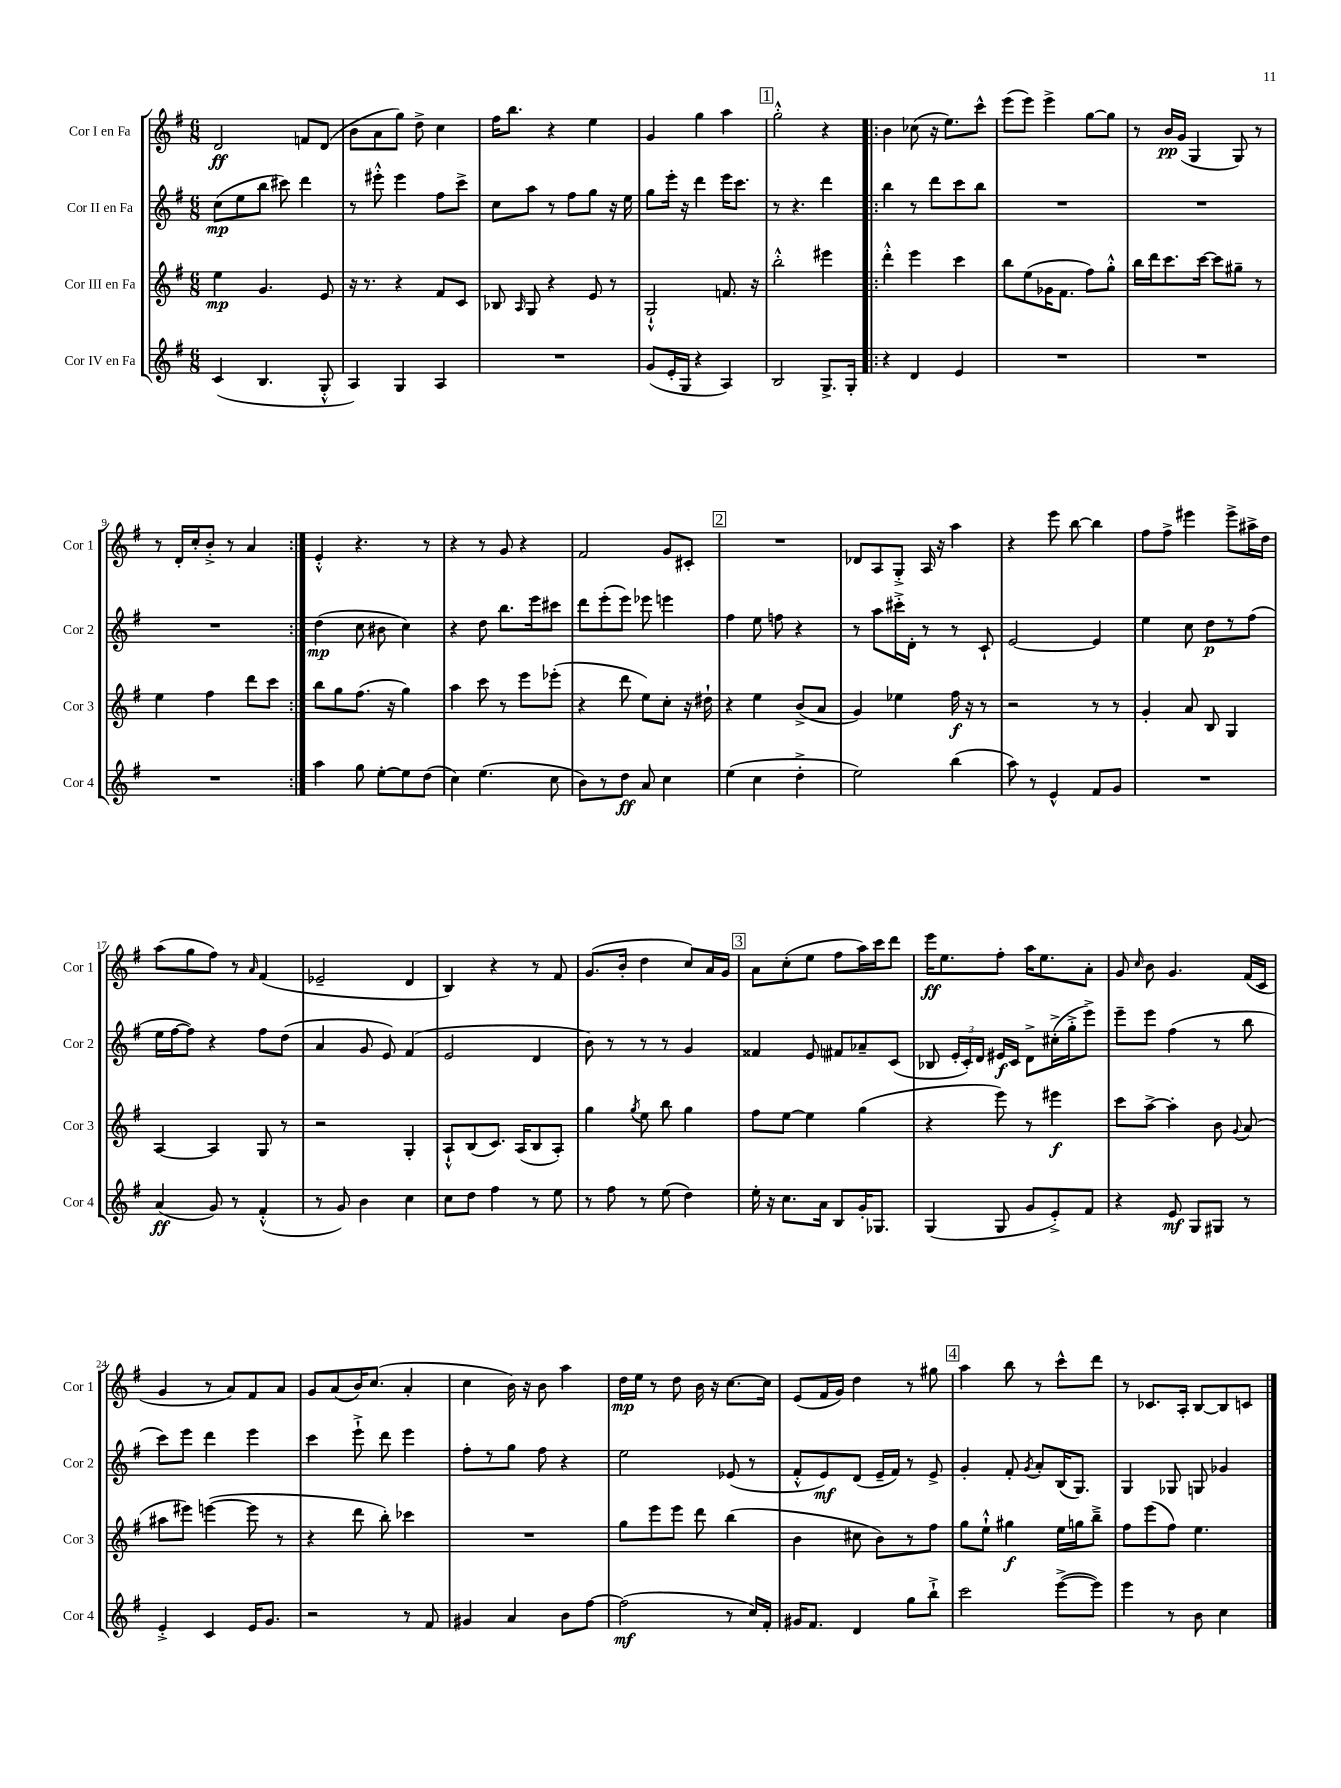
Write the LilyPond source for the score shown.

<<
\new StaffGroup <<
\new Staff = "s0" \with { instrumentName = "Cor I en Fa" shortInstrumentName = "Cor 1" } {
    \clef treble \key g \major \numericTimeSignature \time 6/8
    \autoBeamOff d'2\ff f'8[ d'8]( |
    b'8[ a'8 g''8]) d''8-> c''4 |
    fis''16[ b''8.] r4 e''4 |
    g'4 g''4 a''4 |
    \mark \markup { \box "1" } g''2-.-^ r4 |
    \repeat volta 2 { b'4 ces''8( r16 e''8.[) c'''8]-^ |
    e'''8[( e'''8]) e'''4-> g''8[~ g''8] |
    r8 b'16[\pp g'16]( g4 g8) r8 |
    r8 d'16[-. c''16-. b'8]-.-> r8 a'4 | }
    e'4-.-^ r4. r8 |
    r4 r8 g'8 r4 |
    fis'2 g'8[ cis'8]-. |
    \mark \markup { \box "2" } R2. |
    des'8[ a8 g8]-.-> a16 r16 a''4 |
    r4 e'''8 b''8~ b''4 |
    fis''8[ fis''8]-> eis'''4 eis'''8[-> ais''16-> d''16] |
    a''8[( g''8 fis''8]) r8 \grace { a'16 } fis'4( |
    ees'2-- d'4 |
    b4) r4 r8 fis'8 |
    g'8.[( b'16]-. d''4 c''8[) a'16 g'16] |
    \mark \markup { \box "3" } a'8[ c''8-.( e''8] fis''8[ a''16) c'''16 d'''8] |
    e'''16[\ff e''8. fis''8]-. a''16[ e''8. a'8]-. |
    g'8 \grace { c''16 } b'8 g'4. fis'16[( c'16] |
    g'4 r8 a'8[) fis'8 a'8] |
    g'8[ a'8( b'16) c''8.]( a'4-. |
    c''4 b'16) r16 b'8 a''4 |
    d''16[\mp e''16] r8 d''8 b'16 r16 c''8.[~ c''16] |
    e'8[( fis'16 g'16]) d''4 r8 gis''8 |
    \mark \markup { \box "4" } a''4 b''8 r8 c'''8[-^ d'''8] |
    r8 ces'8.[ a16]-. b8[~ b8 c'8] \bar "|." |
}
\new Staff = "s1" \with { instrumentName = "Cor II en Fa" shortInstrumentName = "Cor 2" } {
    \clef treble \key g \major \numericTimeSignature \time 6/8
    \autoBeamOff c''8[\mp( e''8 b''8] cis'''8) d'''4 |
    r8 eis'''8-.-^ eis'''4 fis''8[ c'''8]-> |
    c''8[ a''8] r8 fis''8[ g''8] r16 e''16 |
    g''8[ e'''16]-. r16 d'''4 e'''16[ c'''8.] |
    \mark \markup { \box "1" } r8 r4. d'''4 |
    \repeat volta 2 { b''4 r8 d'''8[ c'''8 b''8] |
    R2. |
    R2. |
    R2. | }
    d''4\mp( c''8 bis'8 c''4) |
    r4 d''8 b''8.[ e'''16 cis'''8] |
    d'''8[ e'''8-.( e'''8]) ees'''8 e'''4 |
    \mark \markup { \box "2" } fis''4 e''8 f''8 r4 |
    r8 a''8[ cis'''16-.-> d'16]-. r8 r8 c'8-! |
    e'2~ e'4 |
    e''4 c''8 d''8[\p r8 fis''8]( |
    e''16[ fis''16~ fis''8]) r4 fis''8[ d''8]( |
    a'4 g'8 e'8) fis'4( |
    e'2 d'4 |
    b'8) r8 r8 r8 g'4 |
    \mark \markup { \box "3" } fisis'4 e'8 fis'8[ aes'8-- c'8]( |
    bes8 \tuplet 3/2 { e'16[-. c'16-.) d'16] } eis'16[\f c'16] d'8[-> cis''16-.->( g''16-.-> e'''8]->) |
    e'''8[-- e'''8] fis''4( r8 b''8 |
    c'''8[) e'''8] d'''4 e'''4 |
    c'''4 e'''8-!-> d'''8 e'''4 |
    fis''8[-. r8 g''8] fis''8 r4 |
    e''2 ees'8( r8 |
    fis'8[-.-^ e'8\mf) d'8]( e'16[-- fis'16]) r8 e'8-> |
    \mark \markup { \box "4" } g'4-. fis'8-. \acciaccatura { g'8 } a'8[-. b16( g8.]) |
    g4 ges8 g8 ges'4 \bar "|." |
}
\new Staff = "s2" \with { instrumentName = "Cor III en Fa" shortInstrumentName = "Cor 3" } {
    \clef treble \key g \major \numericTimeSignature \time 6/8
    \autoBeamOff e''4\mp g'4. e'8 |
    r16 r8. r4 fis'8[ c'8] |
    bes8 \grace { a16 } g8 r4 e'8 r8 |
    g2-!-^ f'8. r16 |
    \mark \markup { \box "1" } b''2-.-^ eis'''4 |
    \repeat volta 2 { d'''4-.-^ e'''4 c'''4 |
    b''8[ e''8( ges'16 fis'8.] fis''8[) g''8]-.-^ |
    b''16[ d'''16 c'''8. c'''16]~ c'''8[ gis''8]-- r8 |
    e''4 fis''4 d'''8[ c'''8] | }
    b''8[ g''8 fis''8.]( r16 g''4) |
    a''4 c'''8 r8 e'''8[ ees'''8]-.( |
    r4 d'''8 e''8[) c''8]-. r16 dis''16-! |
    \mark \markup { \box "2" } r4 e''4 b'8[->( a'8] |
    g'4) ees''4 fis''16\f r16 r8 |
    r2 r8 r8 |
    g'4-. a'8 b8 g4 |
    a4~ a4 g8 r8 |
    r2 g4-. |
    a8[-!-^ b8( c'8.]) a16[( b8 a8]-.) |
    g''4 \acciaccatura { g''8 } e''8 b''8 g''4 |
    \mark \markup { \box "3" } fis''8[ e''8]~ e''4 g''4( |
    r4 e'''8) r8 eis'''4\f |
    c'''8[ a''8]~-> a''4-. b'8 \appoggiatura { g'8 } a'8( |
    ais''8[ eis'''8]) e'''4~( e'''8 r8 |
    r4 d'''8 b''8-.) ces'''4 |
    R2. |
    g''8[ e'''8 e'''8] d'''8 b''4( |
    b'4 cis''8 b'8[) r8 fis''8] |
    \mark \markup { \box "4" } g''8[ e''8]-!-^ gis''4\f e''16[ g''16 b''8]---> |
    fis''8[ e'''8( fis''8]) e''4. \bar "|." |
}
\new Staff = "s3" \with { instrumentName = "Cor IV en Fa" shortInstrumentName = "Cor 4" } {
    \clef treble \key g \major \numericTimeSignature \time 6/8
    \autoBeamOff c'4( b4. g8-.-^ |
    a4) g4 a4 |
    R2. |
    g'8[( e'16-. g16] r4 a4) |
    \mark \markup { \box "1" } b2 g8.[-> g16]-. |
    \repeat volta 2 { r4 d'4 e'4 |
    R2. |
    R2. |
    R2. | }
    a''4 g''8 e''8[~-. e''8 d''8]( |
    c''4) e''4.( c''8 |
    b'8[) r8 d''8]\ff a'8 c''4 |
    \mark \markup { \box "2" } e''4( c''4 d''4-.-> |
    e''2) b''4( |
    a''8) r8 e'4-^ fis'8[ g'8] |
    R2. |
    a'4\ff( g'8) r8 fis'4-.-^( |
    r8 g'8) b'4 c''4 |
    c''8[ d''8] fis''4 r8 e''8 |
    r8 fis''8 r8 e''8( d''4) |
    \mark \markup { \box "3" } e''16-. r16 c''8.[ a'16] b8[ g'16-. ges8.] |
    g4( g8 g'8[ e'8-.->) fis'8] |
    r4 e'8\mf g8[ gis8] r8 |
    e'4-.-> c'4 e'16[ g'8.] |
    r2 r8 fis'8 |
    gis'4 a'4 b'8[ fis''8]~ |
    fis''2\mf( r8 c''16[) fis'16]-. |
    gis'16[ fis'8.] d'4 g''8[ b''8]-!-> |
    \mark \markup { \box "4" } c'''2 e'''8[~->( e'''8]) |
    e'''4 r8 b'8 c''4 \bar "|." |
}
>>
>>
